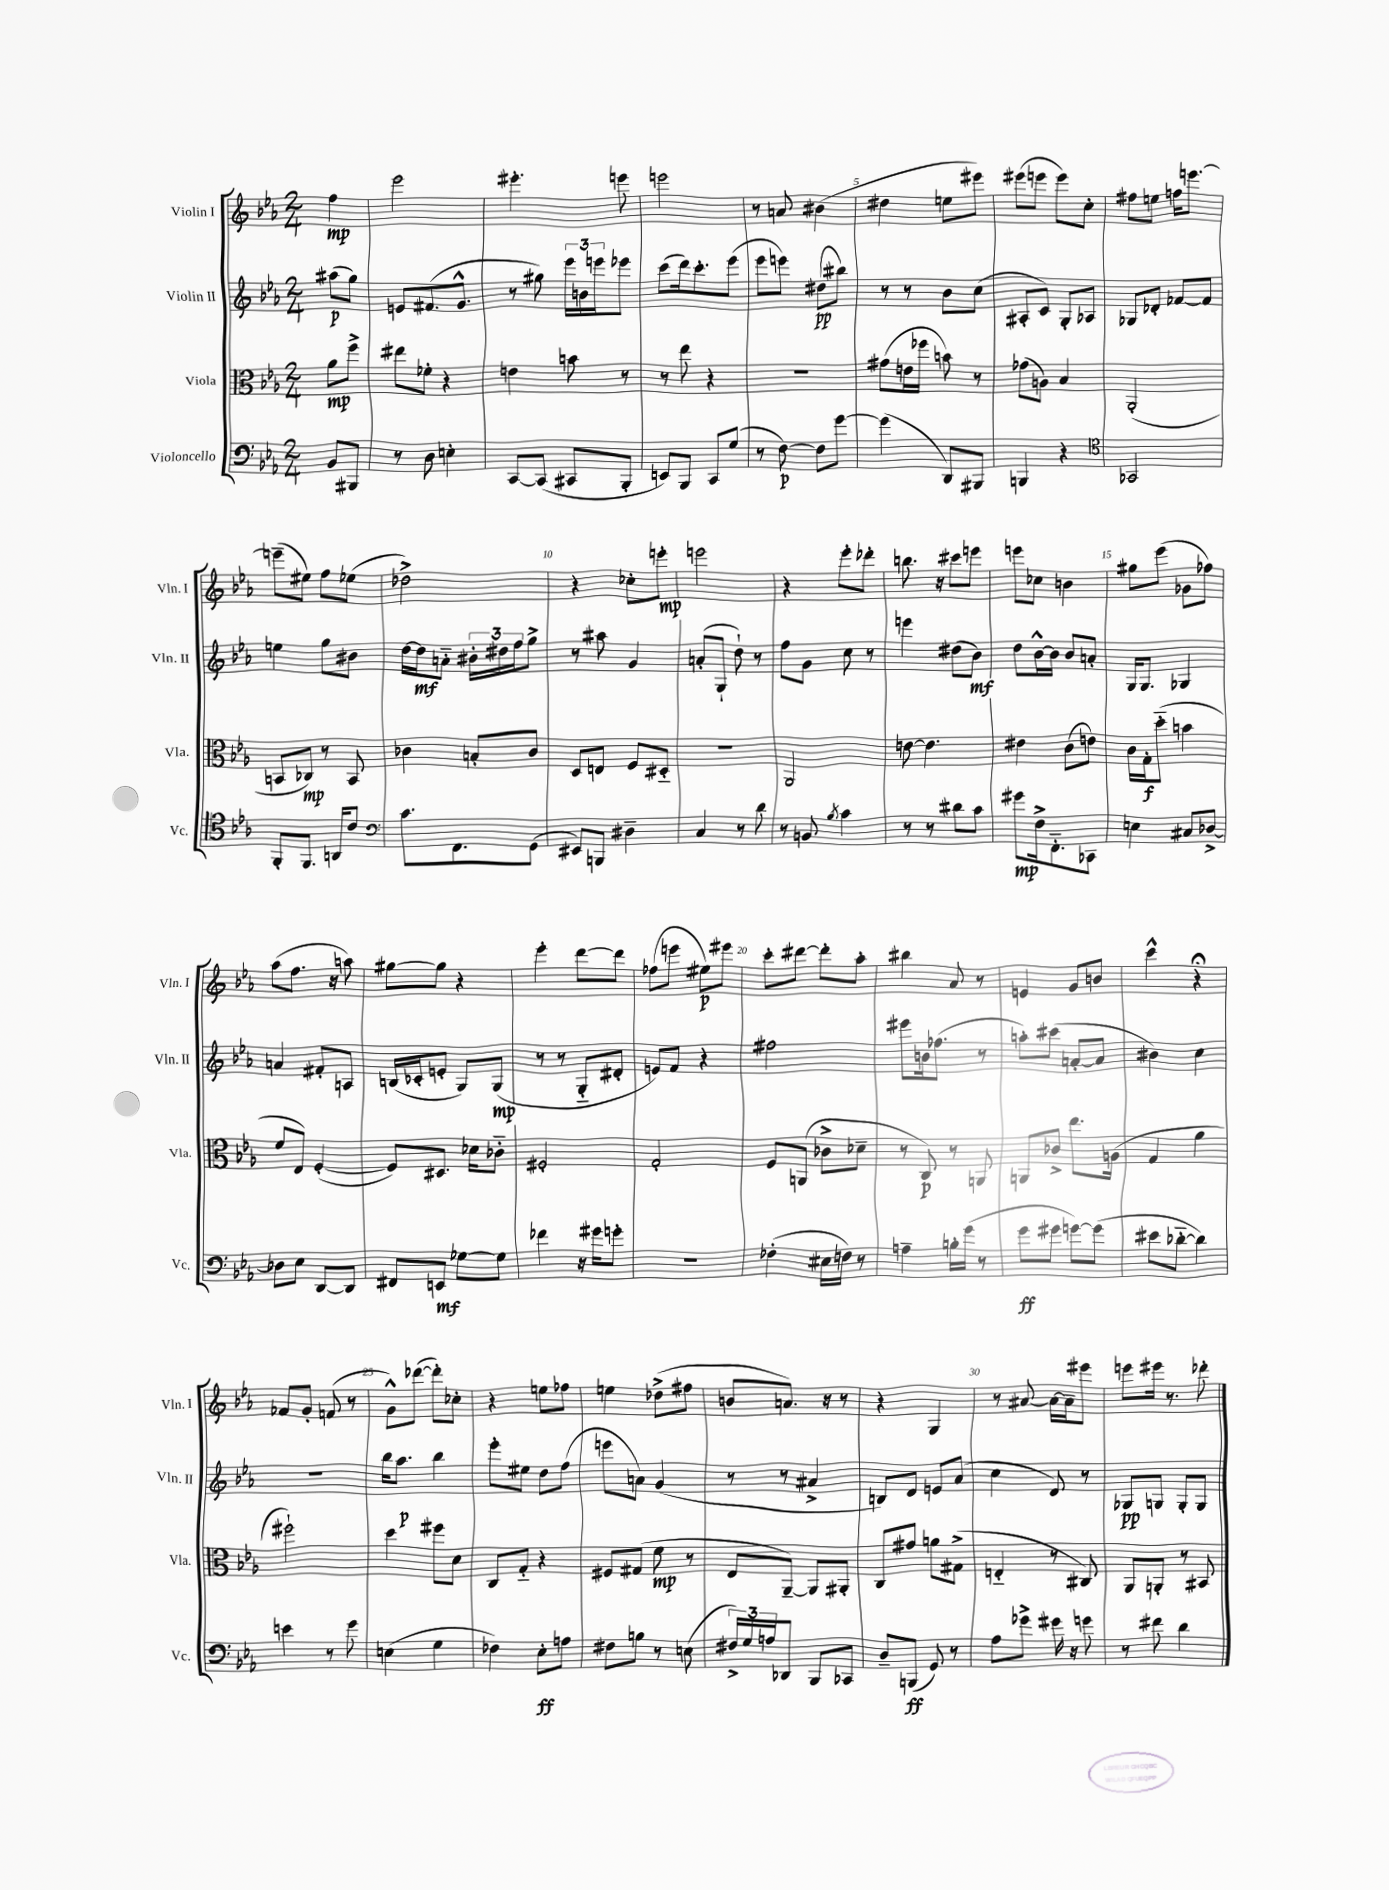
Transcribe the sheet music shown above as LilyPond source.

<<
\new StaffGroup <<
\new Staff = "s0" \with { instrumentName = "Violin I" shortInstrumentName = "Vln. I" } {
    \clef treble \key ees \major \numericTimeSignature \time 2/4 \partial 4
    f''4\mp |
    ees'''2 |
    eis'''4.-. e'''8 |
    e'''2 |
    r8 a'8 bis'4( |
    dis''4 e''8 eis'''8) |
    eis'''8( e'''8 e'''8) c''8-. |
    fis''8 e''8 f''16 e'''8.~ |
    e'''8--( eis''8) f''8 ees''8( |
    des''2->) |
    r4 ces''8-. e'''8-.\mp |
    e'''2 |
    r4 ees'''8-. des'''8-. |
    b''8. r16 cis'''8 e'''8 |
    e'''8 ces''8 b'4 |
    gis''8 ees'''8( ges'8 fes''8) |
    aes''8( f''8. r16 a''8) |
    gis''8~ gis''8 r4 |
    ees'''4-. d'''8~ d'''8 |
    fes''8( e'''8 eis''8\p) eis'''8 |
    c'''8-. dis'''8~ dis'''8-. aes''8-. |
    bis''4 aes'8 r8 |
    e'4 g'8 b'8 |
    c'''4-^ r4\fermata |
    fes'8 g'8-. f'8( r8 |
    g'8-^) des'''8~( des'''8-.) ces''8-. |
    r4 e''8 fes''8 |
    e''4 des''8->( fis''8 |
    b'8 a'8.) r16 r8 |
    r4 g4 |
    r8 ais'8~ ais'16~ ais'16-- eis'''8 |
    e'''8 eis'''16 r8. des'''8-. \bar "|." |
}
\new Staff = "s1" \with { instrumentName = "Violin II" shortInstrumentName = "Vln. II" } {
    \clef treble \key ees \major \numericTimeSignature \time 2/4 \partial 4
    ais''8\p( g''8) |
    e'8 fis'8.( g'8.-^ |
    r8 gis''8) \tuplet 3/2 { ees'''16 b'16 e'''16 } ees'''8 |
    c'''8( d'''16) c'''8.-. ees'''8( |
    ees'''8 e'''8) dis''8\pp( bis''8) |
    r8 r8 bes'8 c''8( |
    ais8-. c'8) g8-. aes8 |
    ges8 des'8-. fes'8~ fes'8 |
    e''4 g''8 bis'8 |
    d''16~ d''16\mf a'8-_ \tuplet 3/2 { bis'16-. dis''16 f''16 } g''8-> |
    r8 ais''8 g'4 |
    a'8-.( g8-! d''8-!) r8 |
    f''8 g'8 c''8 r8 |
    e'''4 dis''8( bes'8\mf) |
    d''8 bes'16~-^ bes'16 bes'8 a'8-. |
    g16 g8. ges4 |
    a'4 fis'8-. a8 |
    b16( ces'16-. e'8-. g8) g8\mp( |
    r8 r8 g8-_ dis'8-. |
    e'8) f'8 r4 |
    fis''2 |
    eis'''8 b'16 fes''8.( r8 |
    a''8-.) cis'''8( a'8~-. a'8 |
    bis'4) c''4 |
    r2 |
    bes''16 aes''8.\p bes''4 |
    ees'''8-. eis''8 d''8 f''8( |
    e'''8 a'8) g'4( |
    r8 r8 ais'4-> |
    b8) d'8 e'8 aes'8( |
    c''4 d'8) r8 |
    ges8\pp g8 g8-. g8 \bar "|." |
}
\new Staff = "s2" \with { instrumentName = "Viola" shortInstrumentName = "Vla." } {
    \clef alto \key ees \major \numericTimeSignature \time 2/4 \partial 4
    aes'8\mp f''8-> |
    eis''8 fes'8-. r4 |
    e'4 b'8 r8 |
    r8 ees''8 r4 |
    R2 |
    gis'8( e'16 fes''16 b'8) r8 |
    ges'8( a8) bes4 |
    aes,2-.( |
    b,8 ces8\mp) r8 b,8 |
    ces'4 b8-. ces'8 |
    d8 e8 f8 dis8-_ |
    R2 |
    aes,2 |
    e'8~ e'4. |
    eis'4 c'8( e'8) |
    c'16 g16-.\f d''8-_( b'4 |
    f'8 ees8) f4~-.( |
    f8) dis8. des'16 ces'8-_ |
    fis2-. |
    g2-. |
    f8 a,8( ces'8-> des'8-- |
    r8 c8\p) r8 a,8 |
    a,8 ces'8-> ees''8. a16( |
    g4 aes'4 |
    fis''2-!) |
    d''4 fis''8 d'8 |
    c8 g8-_ r4 |
    fis8 gis8( f'8\mp r8 |
    ees8 aes,8~--) aes,8 ais,8-. |
    c8 gis'8 a'8 gis8->( |
    e4-_ r8 cis8) |
    aes,8 a,8-. r8 bis,8 \bar "|." |
}
\new Staff = "s3" \with { instrumentName = "Violoncello" shortInstrumentName = "Vc." } {
    \clef bass \key ees \major \numericTimeSignature \time 2/4 \partial 4
    bes,8 bis,,8 |
    r8 d8 e4-. |
    c,8~ c,8( cis,8 bes,,8-. |
    e,8) bes,,8 c,8 g8( |
    r8 f8~\p) f8 g'8~ |
    g'4( d,8) bis,,8 |
    b,,4 r4 |
    \clef tenor ges,2 |
    f,8-. f,8. a,16 c'8 |
    \clef bass c'8. f,8. g,8( |
    eis,8) b,,8 dis4-- |
    c4 r8 d'8 |
    r8 b,8 \acciaccatura { bes8 } c'4 |
    r8 r8 dis'8 c'8 |
    gis'8\mp f16-> f,8.-_ ces,8 |
    e4 cis8 des8~-> |
    des8 ees8 d,8~ d,8 |
    fis,8 e,8\mf ges8~ ges8 |
    fes'4 r16 gis'16 g'8-. |
    r2 |
    fes4-.( eis16 f16) r8 |
    a4-- b16-. g'16( r8 |
    g'8\ff gis'8 g'8~) g'8( |
    eis'8 des'8~-_ des'4) |
    e'4 r8 g'8 |
    e4( g4 |
    fes4) ees8-.\ff a8 |
    fis8 b8 r8 e8( |
    \tuplet 3/2 { fis16->) g16 a16 } des,8 bes,,8 ces,8 |
    d8-- b,,8\ff( g,8) r8 |
    aes8 ges'8-> gis'16 r16 g'8 |
    r8 fis'8 d'4 \bar "|." |
}
>>
>>
\layout { \context { \Score \override BarNumber.break-visibility = ##(#f #t #t) barNumberVisibility = #(every-nth-bar-number-visible 5) } }
